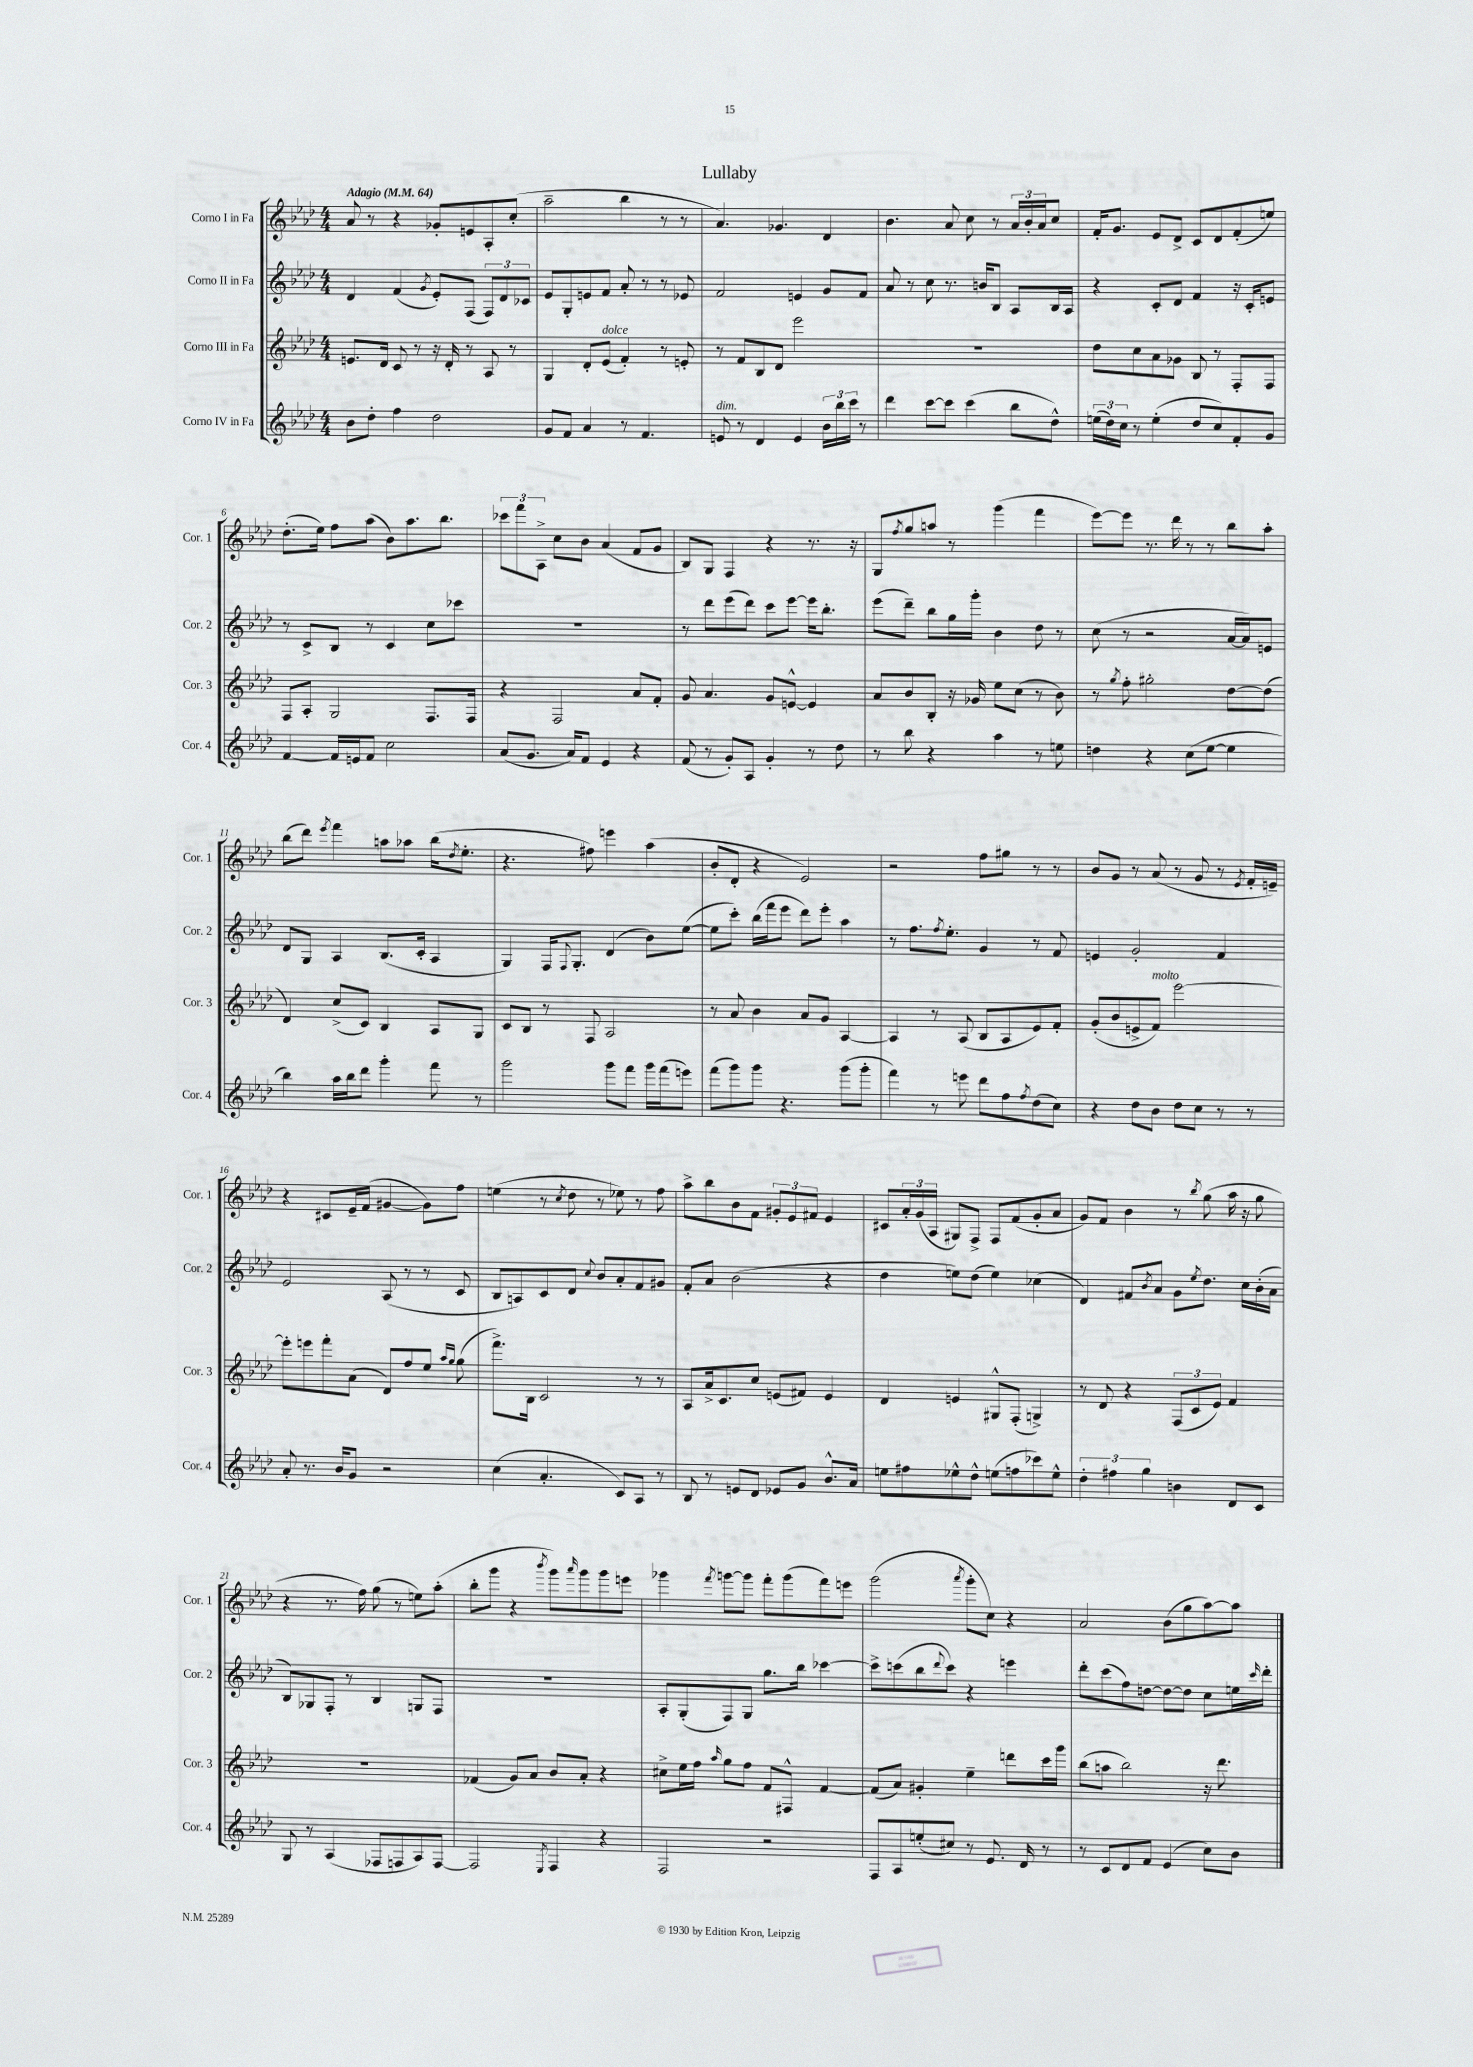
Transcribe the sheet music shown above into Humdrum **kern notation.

**kern	**kern	**kern	**kern
*staff4	*staff3	*staff2	*staff1
*clefG2	*clefG2	*clefG2	*clefG2
*k[b-e-a-d-]	*k[b-e-a-d-]	*k[b-e-a-d-]	*k[b-e-a-d-]
*M4/4	*M4/4	*M4/4	*M4/4
*MM64	*MM64	*MM64	*MM64
8b-	8.e	4d-	8a-
8dd-'	.	.	8r
.	16d-	.	.
4ff	8c	(4f	4r
.	8r	.	.
.	.	8qg	.
2dd-	16r	8e-')	8g-'
.	16d-'	.	.
.	8r	(8F	8e
.	8A-	12F)	8A-'
.	.	12d-	.
.	8r	.	(8cc'
.	.	12c-	.
=	=	=	=
8g	4G	8e-	2aa-~
8f	.	8G'	.
4a-	8d-'	8e	.
.	(8e-	8f	.
8r	4f')	8a-'	4bb-
4.f	.	8r	.
.	8r	8r	8r
.	8e'	8e-	8r
=	=	=	=
8e	8r	2f	4.a-)
8r	8f	.	.
4d-	8B-	.	.
.	8d-	.	4.g-
4e	2eee-	4e	.
24b-	.	8g	4d-
24bb-	.	.	.
24ccc	.	.	.
8r	.	8f	.
=	=	=	=
4ddd-	1r	8a-	4.b-
.	.	8r	.
[8ccc	.	8cc	.
8ccc]	.	8.r	8a-
(4ccc	.	.	8cc
.	.	16b	.
.	.	8B-	8r
8bb-	.	8A-	24a-
.	.	.	24b-'
.	.	.	24a-
8dd-^^)	.	16B-	8cc
.	.	16A-	.
=	=	=	=
(24ee	8dd-	4r	16f'
24dd-)	.	.	.
.	.	.	8.g
24cc	.	.	.
8r	8cc	.	.
(4ee'	8a-	8c'	8e-
.	8g-	8d-	8d-^
8dd-	8B-	4f	8c
8cc)	8r	.	8d-
8f'	8F'	16r	(8f'
.	.	16c'	.
8g	8F	8e	8ee)
=	=	=	=
[4f	8F	8r	(8.dd-'
.	8A-'	8c^	.
.	.	.	16ee-)
16f]	2G	8B-	8ff
16e	.	.	.
8f	.	8r	(8aa-
2cc	.	4c	8b-)
.	.	.	8.aa-
.	8.F	8cc	.
.	.	.	8.bb-
.	.	8ccc-	.
.	16F	.	.
=	=	=	=
(8a-	4r	1r	12ccc-
.	.	.	12fff
8.g	.	.	.
.	.	.	12A-^
.	2F	.	8cc
16a-)	.	.	.
8f	.	.	8b-
4e-	.	.	(4a-
4r	8a-	.	8f
.	8f'	.	8g
=	=	=	=
(8f	8g	8r	8B-)
8r	4.a-	8ddd-	8G
8g')	.	(8eee-	4F
8A-	.	8ddd-)	.
4g'	8g	8ccc	4r
.	[8e^^	[8eee-	.
8r	4e]	16eee-]	8.r
.	.	8.bb-'	.
8dd-	.	.	.
.	.	.	16r
=	=	=	=
8r	8a-	(8eee-	8G
.	.	.	8qff
8bb-	8b-	8ddd-~)	8gg
4r	8B-'	8bb-	8aa
.	16r	16gg	8r
.	16g-	16ggg'	.
4aa-	8ee-	4b-	(4ggg
.	(8cc	.	.
8r	8r	8dd-	4fff
8ee	8b-)	8r	.
=	=	=	=
4dd	8r	(8cc	[8eee-)
.	8qgg	.	.
.	8ff'	8r	8eee-]
4r	2gg#'	2r	8.r
.	.	.	16ddd-
(8cc	.	.	8r
[8ee-	.	.	8r
4ee-]	[8dd-	[16a-	8bb-
.	.	16a-])	.
.	(8dd-]	8e	8aa-'
=	=	=	=
4bb-)	4d-)	8d-	(8bb-
.	.	8G	8ddd-)
.	.	.	8qeee-
16aa-	(8cc^	4A-	4fff
16bb-	.	.	.
8ddd-	8c)	.	.
4ggg'	4B-	(8.B-	8aa
.	.	.	8aa-
.	.	16c'	.
8fff	8A-	4A-	(16bb-
.	.	.	8qdd-
.	.	.	8.ee-'
8r	8G	.	.
=	=	=	=
2ggg	8c	4G)	4.r
.	8B-	.	.
.	8r	16F	.
.	.	8qqF	.
.	.	8.G'	.
.	8F	.	8ff#)
8ggg	2A-	(4d-	4eee
8fff	.	.	.
16ggg	.	8b-)	(4aa-
(16fff	.	.	.
8eee)	.	([8ee-	.
=	=	=	=
(8fff	8r	8ee-]	8b-'
8ggg)	8a-	8ccc')	8d-'
8ggg	4b-	(16bb-	4r
.	.	16fff	.
4.r	.	8eee-	.
.	8a-	8ddd-)	2e-)
.	8g	8eee-'	.
(8ggg	[4A-	4aa-	.
8ggg'	.	.	.
=	=	=	=
4fff)	4A-]	8r	2r
.	.	8.ff	.
8r	8r	.	.
.	.	8qff	.
.	.	8.ee-'	.
8eee	(8A-	.	.
8ddd-	8B-	4g	8ff
8ff	8A-	.	8gg#
8qff	.	.	.
(8dd-	8e-)	8r	8r
8cc)	8f'	8f	8r
=	=	=	=
4r	(8g'	4e	8b-
.	8b-	.	8g
8dd-	8e^	2g'	8r
8b-	8f)	.	(8a-
8dd-	[2eee-	.	8r
8cc	.	.	8g
8r	.	4f	8r
.	.	.	8qe-
8r	.	.	16f'
.	.	.	16e~)
=	=	=	=
8a-'	8eee-']	2e-	4r
8.r	8eee	.	.
.	8fff'	.	8c#
16b-	.	.	.
8g	(8a-	.	16e-~
.	.	.	(16f
2r	8d-)	(8A-	[4g#
.	8ff	8r	.
.	8ee-	8r	8g#])
.	16qqaa-	.	.
.	16qqgg	.	.
.	(8gg	8c	8ff
=	=	=	=
(4cc	8.fff^)	8B-	(4ee
.	.	8A)	.
.	16B-	.	.
4.a-'	2c	8c	8r
.	.	.	8qcc
.	.	8d-	8dd-
.	.	8qqcc	.
.	.	8b-	8r
8c)	.	8a-'	8ee-)
8A-	8r	8f	8r
8r	8r	8g#	8ff
=	=	=	=
8B-	8A-	8f'	8aa-^
8r	16a-^	8a-	8bb-
.	8.c	.	.
8e	.	(2b-	8b-
8d-	8cc	.	8f
8e-	(8e	.	12g#'
.	.	.	12e-
8g	8f#)	.	.
.	.	.	12f#
8.b-^^	4e	4r	4e-
16a-	.	.	.
=	=	=	=
8ee	4d-	4dd-	8c#
8ff#	.	.	24a-'
.	.	.	(24g
.	.	.	24A-
8ee-^^	4e	8ee)	8G#)
8dd-^^	.	(8dd-	8F^
(8ee	8G#^^	4ee)	8F
8ff	(8F'	.	(8f
8ccc-)	4G^)	(4cc-	8g'
8ee^^	.	.	8a-
=	=	=	=
6dd-'	8r	4d-)	8g)
.	8d-	.	8f
6ff#	.	.	.
.	4r	8f#	4b-
6gg	.	.	.
.	.	8qb-	.
.	.	8a-	.
4b	(12F	8g	8r
.	12c	.	.
.	.	8qee-	8qbb-
.	.	8.dd-	(8gg
.	12e-)	.	.
8d-	4f	.	16aa-
.	.	16cc	16r
8c	.	(16b-'	8gg
.	.	16a-	.
=	=	=	=
8G	1r	8B-)	4r
8r	.	8G-	.
(4A-	.	8F'	8.r
.	.	8r	.
.	.	.	16ff)
8F-	.	4B-	(8gg
8F	.	.	8r
8A-)	.	8G	8ee)
[8F	.	8F	(8aa-'
=	=	=	=
2F]	(4f-	1r	8bb-'
.	.	.	8ggg
.	8g)	.	4r
.	8a-	.	.
8qE-	.	.	8qbbb-
4F	8b-	.	8ggg)
.	.	.	16qqaaa-
.	8a-'	.	8ggg
4r	4r	.	8ggg
.	.	.	8eee
=	=	=	=
2F	8cc#^	8A-'	4ggg-
.	16ee-	(8G'	.
.	16ff	.	.
.	16qqaa-	.	8qfff
.	8gg	8F)	[8ggg
.	8ff	8G	8ggg]
2r	8f	8.gg	8fff'
.	8F#^^	.	(8ggg
.	.	16bb-	.
.	[4f	[4ccc-	8fff)
.	.	.	8eee
=	=	=	=
8F	(8f]	8ccc-^]	(2ggg
8A-	8a-)	(8ccc	.
(8ee'	4g#'	8bb-	.
.	.	8qqddd-	.
8cc#)	.	8ccc)	.
.	.	.	8qaaa-
8r	4ee-~	4r	8ggg'
8.e-	.	.	8cc)
.	8ddd	4eee	4r
16d-	.	.	.
8r	16ccc	.	.
.	16ggg	.	.
=	=	=	=
8r	(8bb-	8ddd-'	2a-
8c	8aa	(8ccc	.
8d-	2bb-)	8ff)	.
8f	.	[8dd	.
(4e-	.	8dd_	(8b-
.	.	8dd]	8gg
8cc)	16r	8cc	[8aa-)
.	8.ddd-	.	.
8b-	.	16ee	8aa-]
.	.	16qqccc	.
.	.	16ddd-'	.
==	==	==	==
*-	*-	*-	*-
